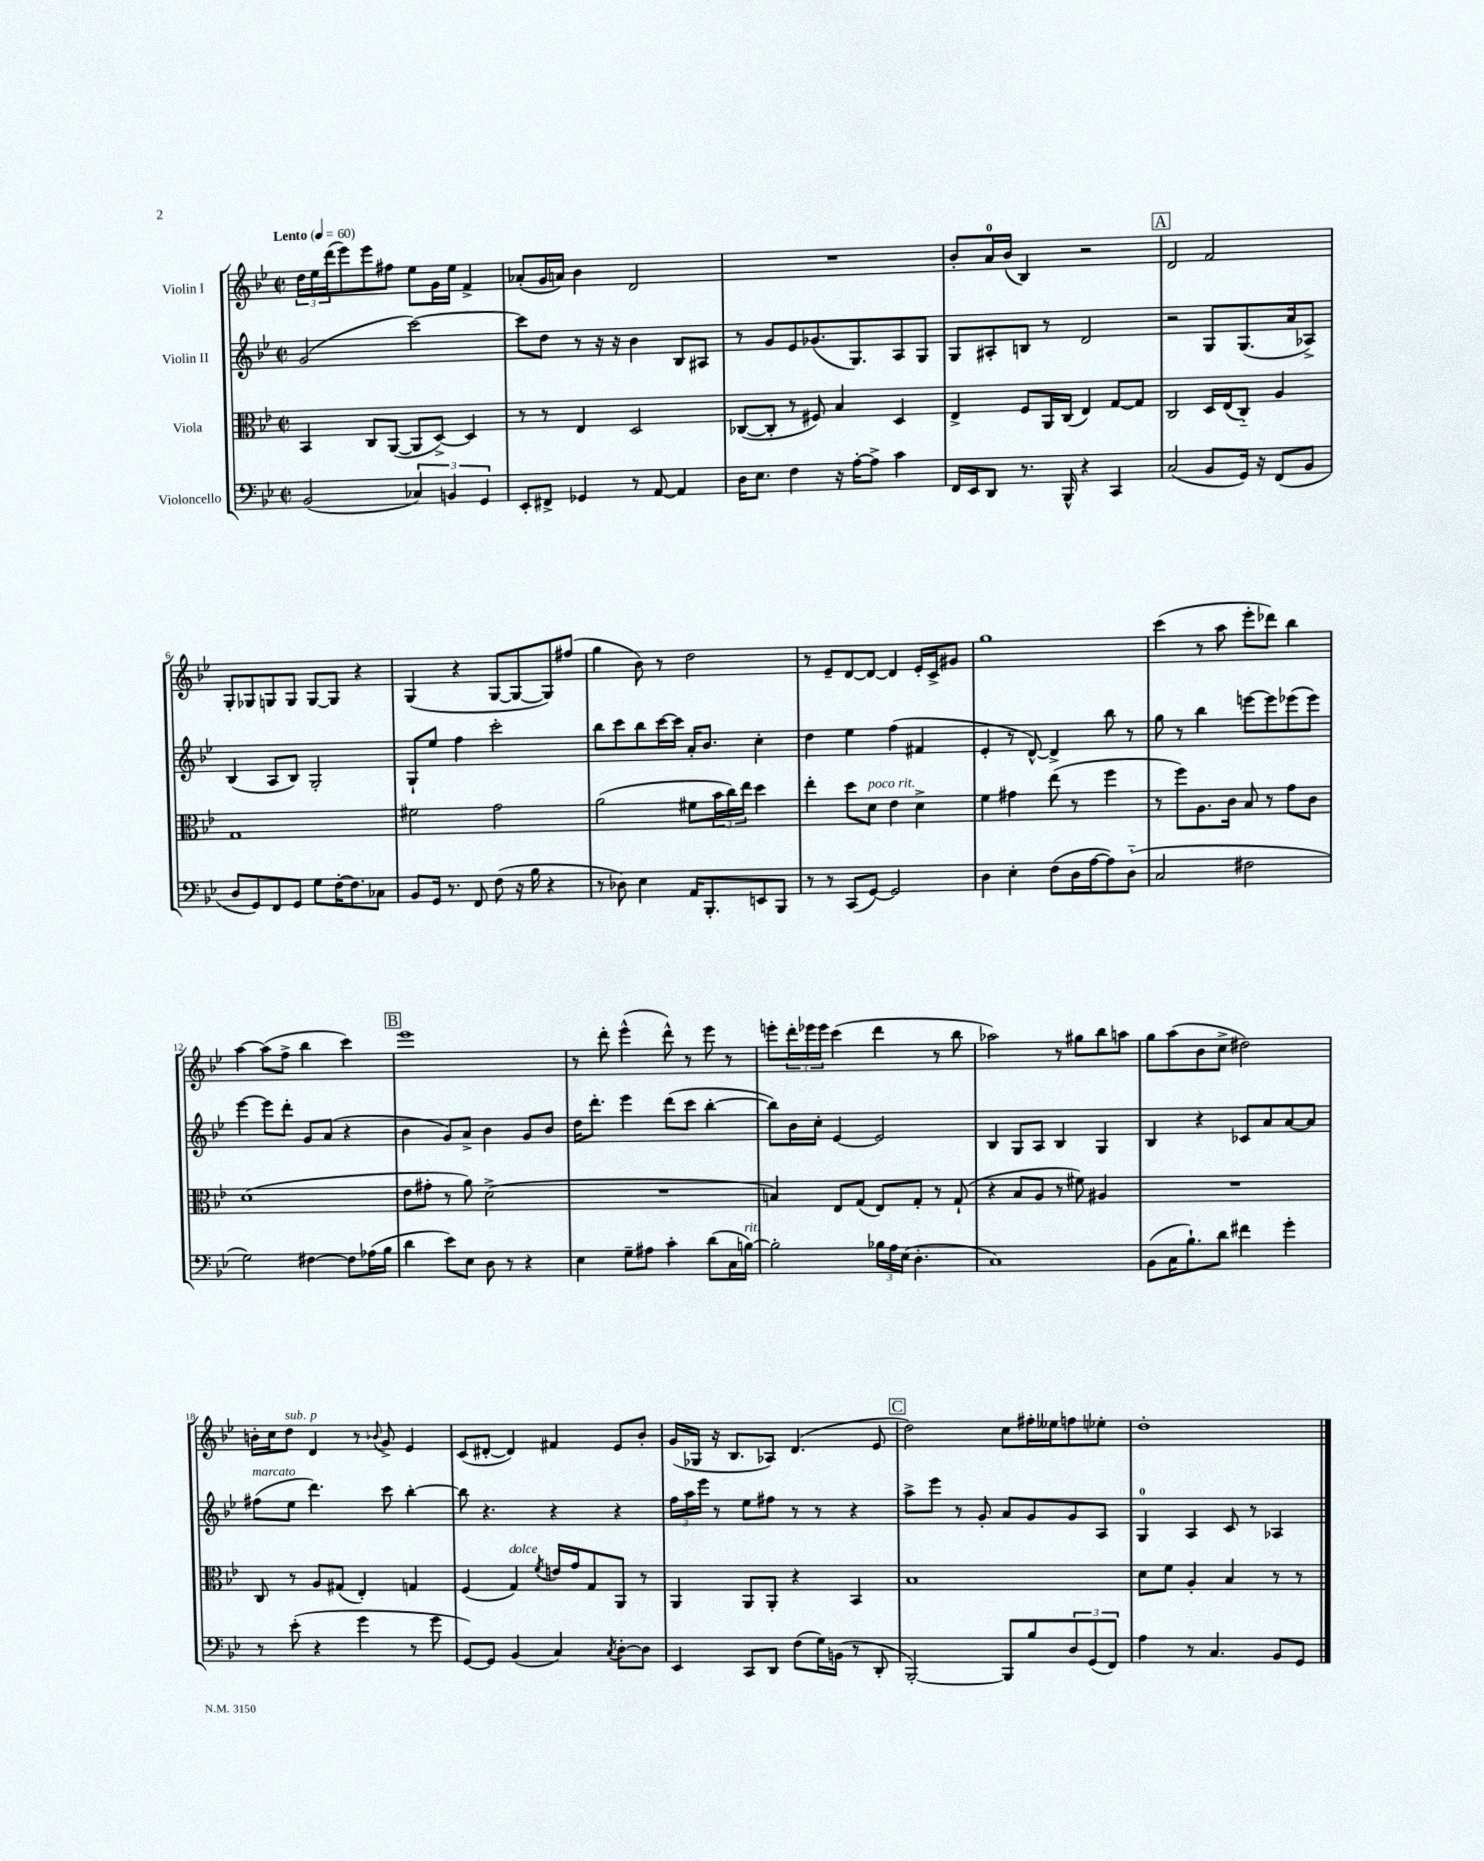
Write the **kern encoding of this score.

**kern	**kern	**kern	**kern
*staff4	*staff3	*staff2	*staff1
*clefF4	*clefC3	*clefG2	*clefG2
*k[b-e-]	*k[b-e-]	*k[b-e-]	*k[b-e-]
*M2/2	*M2/2	*M2/2	*M2/2
*met(c|)	*met(c|)	*met(c|)	*met(c|)
*MM60	*MM60	*MM60	*MM60
(2BB-/	4BB-/	(2g/	24dd\LL
.	.	.	24ee-\
.	.	.	(24ddd\J
.	.	.	8eee-\)
.	8C/L	.	8eee-\
.	([8AA/J	.	8ff#\J
6C-/)	8AA/]L	[2ccc\)	8ee-\L
.	[8D^/J)	.	16g\L
6BB/	.	.	.
.	.	.	16ee-\JJ
.	4D/]	.	4f^/
6GG/	.	.	.
=	=	=	=
8EE-'/L	8r	8ccc\]L	(8a-'/L
8FF#^/J	8r	8dd\J	16g/L
.	.	.	16a/JJ)
4GG-/	4E-/	8r	4b-\
.	.	16r	.
.	.	16r	.
8r	2D/	4b-\	2d/
[8AA/	.	.	.
4AA/]	.	8B-/L	.
.	.	8A#/J	.
=	=	=	=
16D\LK	([8C-/L	8r	1r
8.E-\J	.	.	.
.	8C-'/]J	8g/L	.
4F\	8r	8e-/	.
.	8F#/)	(8.g-/	.
16r	4B-/	.	.
[16A'\LK	.	8.G/)	.
8A^\]J	.	.	.
4c\	4D/	8A/	.
.	.	8G/J	.
=	=	=	=
16FF/LL	4E-^/	8G/L	8b-'/L
16EE-/J	.	.	.
8DD/J	.	8A#'/	16a/L
.	.	.	(16b-/JJ
8.r	8F/L	8B/J	4B-/)
.	16AA/L	8r	.
16BBB-^^/	(16C/JJ	.	.
4r	4E-/)	2d/	2r
4CC/	[8G/L	.	.
.	8G/]J	.	.
=	=	=	=
(2C/	2C/	2r	2d/
8BB-/L	16D/LL	8G/L	2f/
.	(16E-/J	.	.
16GG/Jk)	8C'~/J)	(8.G/	.
16r	.	.	.
(8FF/L	4A/	.	.
.	.	16a/k	.
8BB-/J	.	8A-^/J)	.
=	=	=	=
8D/L	1G	(4B-/	8G'/L
8GG/)	.	.	8G-/
8FF/	.	8A/L	8G/
8GG/J	.	8B-/J)	8G/J
8G\L	.	2G'/	[8G/L
[16F'\K	.	.	8G/]J
8.F\]	.	.	.
.	.	.	4r
8C-\J	.	.	.
=	=	=	=
8BB-/L	2f#\	8G`/L	(4G/
16GG/Jk	.	8ee-/J	.
8.r	.	.	.
.	.	4ff\	4r
8FF/	.	.	.
(8F\	2g\	2ccc'\	[8G/L
16r	.	.	8G/_
16B-\	.	.	.
4r	.	.	8G/])
.	.	.	(8ff#/J
=	=	=	=
8r	(2a\	8bb-\L	4gg\
8D-\)	.	8ccc\	.
4E-\	.	8bb-\	8b-\)
.	.	[16ccc\L	8r
.	.	16ccc\]JJ	.
16AA/LK	8f#\L	16a'/LK	2dd\
8.BBB-'/	.	8.b-/J	.
.	24b-\L	.	.
.	24cc\)	.	.
.	24ee-\JJ	.	.
8EE/	4dd\	4cc'\	.
8BBB-/J	.	.	.
=	=	=	=
8r	4ee-'\	4dd\	8r
8r	.	.	8e-~/L
(8CC/L	8dd\L	4ee-\	[8d/
[8GG/J)	8d\J	.	8d/_J
2GG/]	4e-\	(4ff\	4d/]
.	4d^\	4f#/	16e-'/LL
.	.	.	16c^/J
.	.	.	8g#/J
=	=	=	=
4D\	4f\	4e-'/	1gg
4E-'\	4g#\	8r	.
.	.	[8d^^/)	.
(8F\L	(8ee-\	4d^/]	.
16D\L	8r	.	.
[16A\J	.	.	.
8A\])	4ff\	8bb-\	.
(8D'~\J	.	8r	.
=	=	=	=
2C/	8r	8gg\	(4ccc\
.	8ff\L)	8r	.
.	8.A\	4bb-\	8r
.	.	.	8aa\
.	16c\Jk	.	.
2F#\	8B-/	[8eee\L	8eee-'\L
.	8r	8eee\]	8ddd-\J)
.	8g\L	(8eee-\	4bb-\
.	8c\J	8eee-\J)	.
=	=	=	=
2G\)	(1d	[4eee-\	[4aa\
.	.	8eee-\]L	(8aa\]L
.	.	8ddd'\J	8ff^\J
[4F#\	.	8g/L	4bb-\
.	.	(8a/J	.
8F#\]L	.	4r	4ccc\)
(16A-\L	.	.	.
16B-\JJ	.	.	.
=	=	=	=
4d\	8e-\L	4b-\	1eee-
.	8g#'\J	.	.
8e-\L)	8r	8g/L)	.
8E-\J	8a\)	8a^/J	.
8D\	(2d^\	4b-\	.
8r	.	.	.
4r	.	8g/L	.
.	.	8b-/J	.
=	=	=	=
4E-\	1r	16dd\LK	8r
.	.	8.ddd'\J	.
.	.	.	8ddd'\
8G~\L	.	4eee-\	(4eee-^^\
8A#\J	.	.	.
4c'\	.	(8ddd\L	8ddd^^\)
.	.	8ccc\J	8r
(8d\L	.	[4bb-'\	8eee-\
16C\L	.	.	8r
[16B\JJ)	.	.	.
=	=	=	=
2B'\]	4B/)	8bb-\]L)	8eee'\L
.	.	16b-\L	24ddd'\L
.	.	.	24eee-\
.	.	16cc'\JJ	.
.	.	.	24eee-\JJ
.	8E-/L	[4e-/	(4ccc\
.	(8G/J	.	.
24B-\LL	8E-/L)	2e-/]	4ddd\
24A\	.	.	.
(24E-\JJ	.	.	.
4.D'\	8G'/J	.	.
.	8r	.	8r
.	(8G`/	.	8bb-\
=	=	=	=
1C)	4r	4B-/	2aa-\)
.	8B-/L	8G/L	.
.	8A/J	8A/J	.
.	8r	4B-/	8r
.	8f#\)	.	8gg#\L
.	4A#/	4G/	8bb-\
.	.	.	8aa\J
=	=	=	=
(8BB-\L	1r	4B-/	8gg\L
16C\K	.	.	(8aa\
8.B-`\)	.	.	.
.	.	4r	8b-\
8d\J	.	.	8cc^\J
4f#\	.	8c-/L	2dd#\)
.	.	8a/	.
4g'\	.	[8a/	.
.	.	8a/]J	.
=	=	=	=
8r	8C/	(8ff#\L	16b'\LL
.	.	.	16cc\J
(8e-'\	8r	8ee-\J	8dd\J
4r	8A/L	4.ddd\)	4d/
.	(8G#/J	.	.
4g\	4E-'/)	.	8r
.	.	.	8qqb-/
.	.	8ccc\	8g^/
8r	4G/	[4bb-'\	4e-/
8g\	.	.	.
=	=	=	=
[8GG/L)	(4F/	8bb-\]	(8c/L
8GG/]J	.	4.r	[8d#'/J
(4BB-/	4G/)	.	4d#/])
.	8qf/	.	.
4C/)	16e/LL	4r	4f#/
.	16g/J	.	.
.	8G/	.	.
8qC/	.	.	.
[8D'\L	8AA/J	4r	8e-/L
8D\]J	8r	.	8b-'/J
=	=	=	=
4EE-/	4AA/	24ff\LL	(16g/LL
.	.	24aa\	.
.	.	.	16G-/JJ
.	.	24eee-\JJ	.
.	.	8r	16r
.	.	.	8.B-/L
8CC/L	8AA/L	8ee-\L	.
8DD/J	8AA'/J	8ff#\J	8A-/J)
(8F\L	4r	8r	(4.d/
16G\L)	.	8r	.
(16BB\JJ	.	.	.
8r	4BB-/	4r	.
8DD'/	.	.	8e-/
=	=	=	=
[2BBB-'/)	1B-	8aa^\L	2dd\)
.	.	8eee-\J	.
.	.	8r	.
.	.	8g'/	.
8BBB-/]L	.	8a/L	8cc\L
8B-/	.	8g/	16ff#'\L
.	.	.	16ee--\J
12D/	.	8g/	8ff\
(12GG/	.	.	.
.	.	8A/J	8ee-'\J
12FF/J)	.	.	.
=	=	=	=
4A\	8d\L	4G/	1dd'
.	8f\J	.	.
8r	4A'/	4A/	.
4.C/	.	.	.
.	4B-/	8c/	.
.	.	8r	.
8BB-/L	8r	4A-/	.
8GG/J	8r	.	.
==	==	==	==
*-	*-	*-	*-
